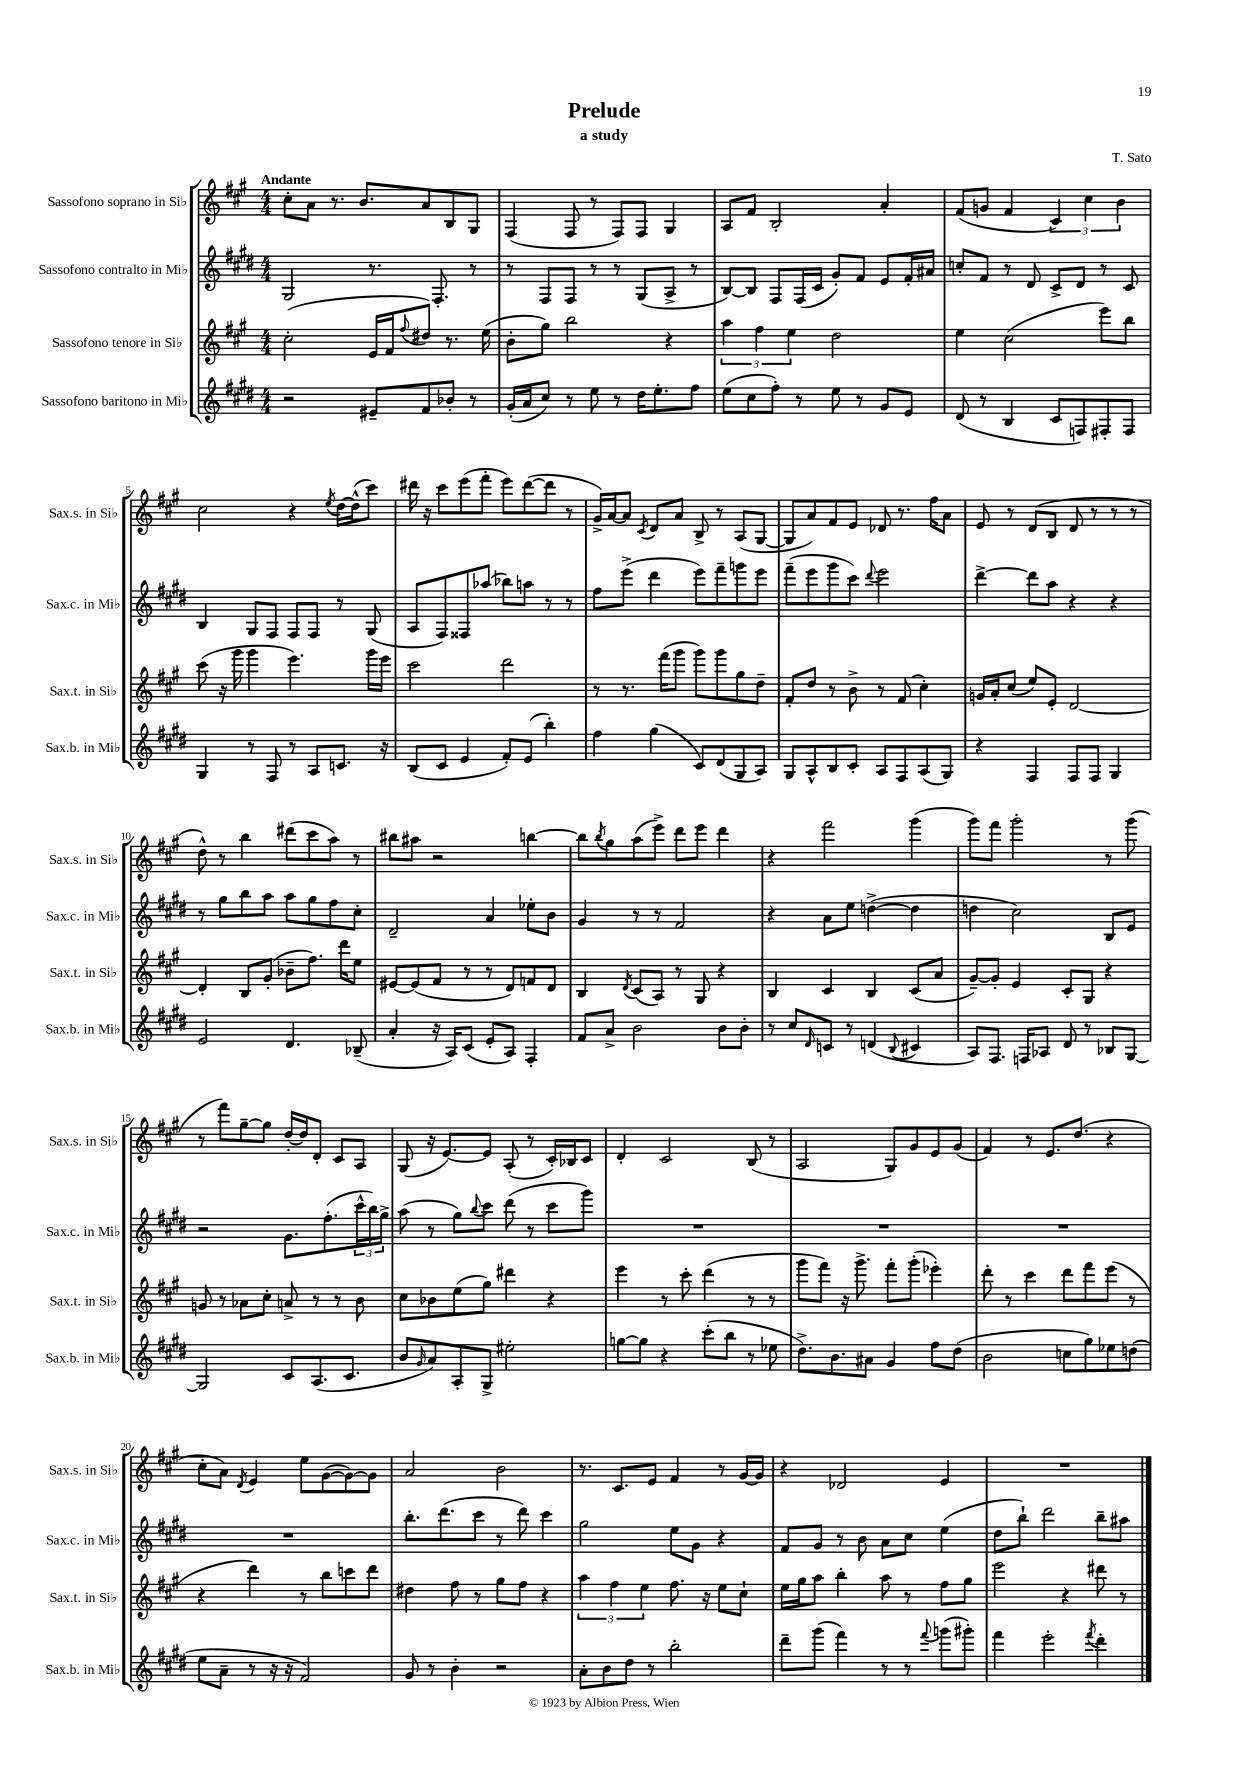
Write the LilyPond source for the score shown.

\header { title = "Prelude" composer = "T. Sato" subtitle = "a study" }
<<
\new StaffGroup <<
\new Staff = "s0" \with { instrumentName = "Sassofono soprano in Sib" shortInstrumentName = "Sax.s. in Sib" } {
    \clef treble \key a \major \numericTimeSignature \time 4/4 \tempo "Andante"
    cis''8-. a'8 r8. b'8. a'8 b8 gis8 |
    fis4( fis8 r8 fis8) fis8 gis4 |
    a8 fis'8 b2-. a'4-. |
    fis'8( g'8 fis'4 \tuplet 3/2 { cis'4) cis''4 b'4 } |
    cis''2 r4 \acciaccatura { e''8 } d''16~ d''16-^( cis'''8) |
    dis'''16 r16 cis'''8 e'''8( fis'''8-. e'''8) dis'''8~( dis'''8 r8 |
    gis'16->) a'16~ a'8 \acciaccatura { cis'8 } d'8 a'8 b8-> r8 a8( gis8~ |
    gis8 a'8) fis'8 e'8 des'8 r8. fis''16 a'8 |
    e'8 r8 d'8( b8 d'8 r8 r8 r8 |
    d''8-^) r8 b''4 dis'''8( cis'''8 a''8) r8 |
    bis''8 ais''8 r2 b''4~ |
    b''8 \acciaccatura { b''8 } gis''8 a''8( e'''8->) d'''8 e'''8 d'''4 |
    r4 fis'''2 gis'''4( |
    gis'''8) fis'''8 gis'''2-. r8 gis'''8( |
    r8 fis'''8) gis''8~-- gis''8 d''16~-. d''16 d'8-. cis'8 a8 |
    gis8( r16 e'8.~) e'8 a8-.( r8 cis'16-.) bes16 cis'8 |
    d'4-. cis'2 b8( r8 |
    a2 gis8) gis'8 e'8 gis'8( |
    fis'4) r8 e'8. d''8.( r4 |
    cis''8-. a'8) \acciaccatura { d'8 } e'4 e''8 gis'8~( gis'8~) gis'8 |
    a'2 b'2 |
    r8. cis'8. e'8 fis'4 r8 gis'16~ gis'16 |
    r4 des'2 e'4 |
    R1 \bar "|." |
}
\new Staff = "s1" \with { instrumentName = "Sassofono contralto in Mib" shortInstrumentName = "Sax.c. in Mib" } {
    \clef treble \key e \major \numericTimeSignature \time 4/4
    gis2 r8. fis8.-. r8 |
    r8 fis8 fis8 r8 r8 gis8( a8-> r8 |
    b8~) b8 fis8 fis16( cis'16 gis'8-.) fis'8 e'8 fis'16-. ais'16 |
    c''8-. fis'8 r8 dis'8 cis'8-> dis'8 r8 cis'8 |
    b4 gis8 fis8 fis8 fis8 r8 gis8( |
    a8 fis8) fisis8 aes''8( bes''8) a''8 r8 r8 |
    fis''8 e'''8->( dis'''4 e'''8) fis'''8-- g'''8 e'''8 |
    fis'''8--( e'''8 gis'''8 cis'''8) \appoggiatura { dis'''8 } e'''2 |
    dis'''4~-> dis'''8 a''8 r4 r4 |
    r8 gis''8 b''8 a''8 a''8 gis''8 fis''8 cis''8-. |
    dis'2-- a'4 ees''8-. b'8 |
    gis'4 r8 r8 fis'2 |
    r4 a'8 e''8 d''4~->( d''4 |
    d''4 cis''2) b8 e'8 |
    r2 gis'8. fis''8.-.( \tuplet 3/2 { cis'''16-^ b''16) gis''16-> } |
    a''8( r8 gis''8) \appoggiatura { b''8 } cis'''8 dis'''8( r8 cis'''8 gis'''8) |
    R1 |
    R1 |
    R1 |
    R1 |
    b''8.-. dis'''8.( cis'''8 r8 dis'''8) cis'''4 |
    gis''2 e''8 gis'8 r4 |
    fis'8 gis'8 r8 b'8 a'8 cis''8 e''4( |
    dis''8 b''8-!) dis'''2 b''8-- ais''8 \bar "|." |
}
\new Staff = "s2" \with { instrumentName = "Sassofono tenore in Sib" shortInstrumentName = "Sax.t. in Sib" } {
    \clef treble \key a \major \numericTimeSignature \time 4/4
    cis''2-.( e'16 fis'16 \appoggiatura { fis''8 } dis''8) r8. e''16( |
    b'8-. gis''8) b''2 r4 |
    \tuplet 3/2 { a''4 fis''4 e''4 } d''2 |
    e''4 cis''2( e'''8) b''8 |
    cis'''8( r16 gis'''16 gis'''4 e'''4.) gis'''16 e'''16 |
    cis'''2 d'''2 |
    r8 r8. fis'''16( gis'''8 gis'''8) gis'''8 gis''8 d''8-- |
    fis'8-. d''8 r8 b'8-> r8 fis'8( cis''4-.) |
    g'16 a'16-. cis''8( e''8) e'8-. d'2~ |
    d'4-. b8 gis'8-.( bes'8-- fis''8.) d'''16 e''8 |
    eis'8~ eis'8( fis'8 r8 r8 d'8) f'8 d'8 |
    b4 \acciaccatura { d'8 } cis'8( a8) r8 gis8 r4 |
    b4 cis'4 b4 cis'8( a'8 |
    gis'8~--) gis'8-. e'4 cis'8-. gis8 r4 |
    g'8 r8 aes'8 cis''8-. a'8-> r8 r8 b'8 |
    cis''8 bes'8 e''8( gis''8) dis'''4 r4 |
    e'''4 r8 cis'''8-. d'''4( r8 r8 |
    gis'''8 fis'''8) r16 gis'''8.-> fis'''8-. gis'''8-.( ees'''4-.) |
    d'''8-. r8 cis'''4 d'''8 fis'''8 e'''8( r8 |
    r4 d'''4) r8 b''8 c'''8 d'''8 |
    dis''4 fis''8 r8 gis''8 fis''8 r4 |
    \tuplet 3/2 { a''4 fis''4 e''4 } fis''8. r16 e''8 cis''8-! |
    e''16 gis''16 a''8 b''4-. a''8 r8 fis''8 gis''8 |
    e'''2 r4 dis'''8 r8 \bar "|." |
}
\new Staff = "s3" \with { instrumentName = "Sassofono baritono in Mib" shortInstrumentName = "Sax.b. in Mib" } {
    \clef treble \key e \major \numericTimeSignature \time 4/4
    r2 eis'8-- fis'8 bes'8-. r8 |
    gis'16-.( a'16 cis''8) r8 e''8 r8 dis''16 e''8.-. fis''8 |
    e''8( cis''8 fis''8-.) r8 e''8 r8 gis'8 e'8 |
    dis'8( r8 b4 cis'8 f8) fis8-. fis8 |
    gis4 r8 fis8 r8 a8 c'8. r16 |
    b8( cis'8 e'4 fis'8-.) e'8( b''4-.) |
    fis''4 gis''4( cis'8) dis'8( gis8 a8) |
    gis8 a8-^ b8 cis'8-. a8 fis8 a8( gis8) |
    r4 fis4 fis8 fis8 gis4 |
    e'2 dis'4. bes8--( |
    a'4-. r16 a16) cis'8( e'8-. a8) fis4-. |
    fis'8 a'8-> b'2 b'8 b'8-. |
    r8 cis''8 \grace { dis'16 } c'8 r8 d'4( \appoggiatura { b8 } cis'4 |
    a8) fis8. f16 aes8 dis'8 r8 bes8 gis8~ |
    gis2 cis'8 a8.( cis'8. |
    b'8 \grace { gis'16 } a'8) a8-. gis8-> eis''2-. |
    g''8~ g''8 r4 cis'''8-.( b''8 r8 ees''8 |
    dis''8.->) b'8. ais'8 gis'4 fis''8 dis''8( |
    b'2 c''8 gis''8) ees''8 d''8( |
    e''8 a'8-- r8 r16 r16 fis'2) |
    gis'8 r8 b'4-. r2 |
    a'8-. b'8 dis''8 r8 b''2-. |
    dis'''8-- gis'''8( fis'''4) r8 r8 \appoggiatura { fis'''8 } g'''8( gis'''8-.) |
    fis'''4 e'''2-. \acciaccatura { fis'''8 } dis'''4-. \bar "|." |
}
>>
>>
